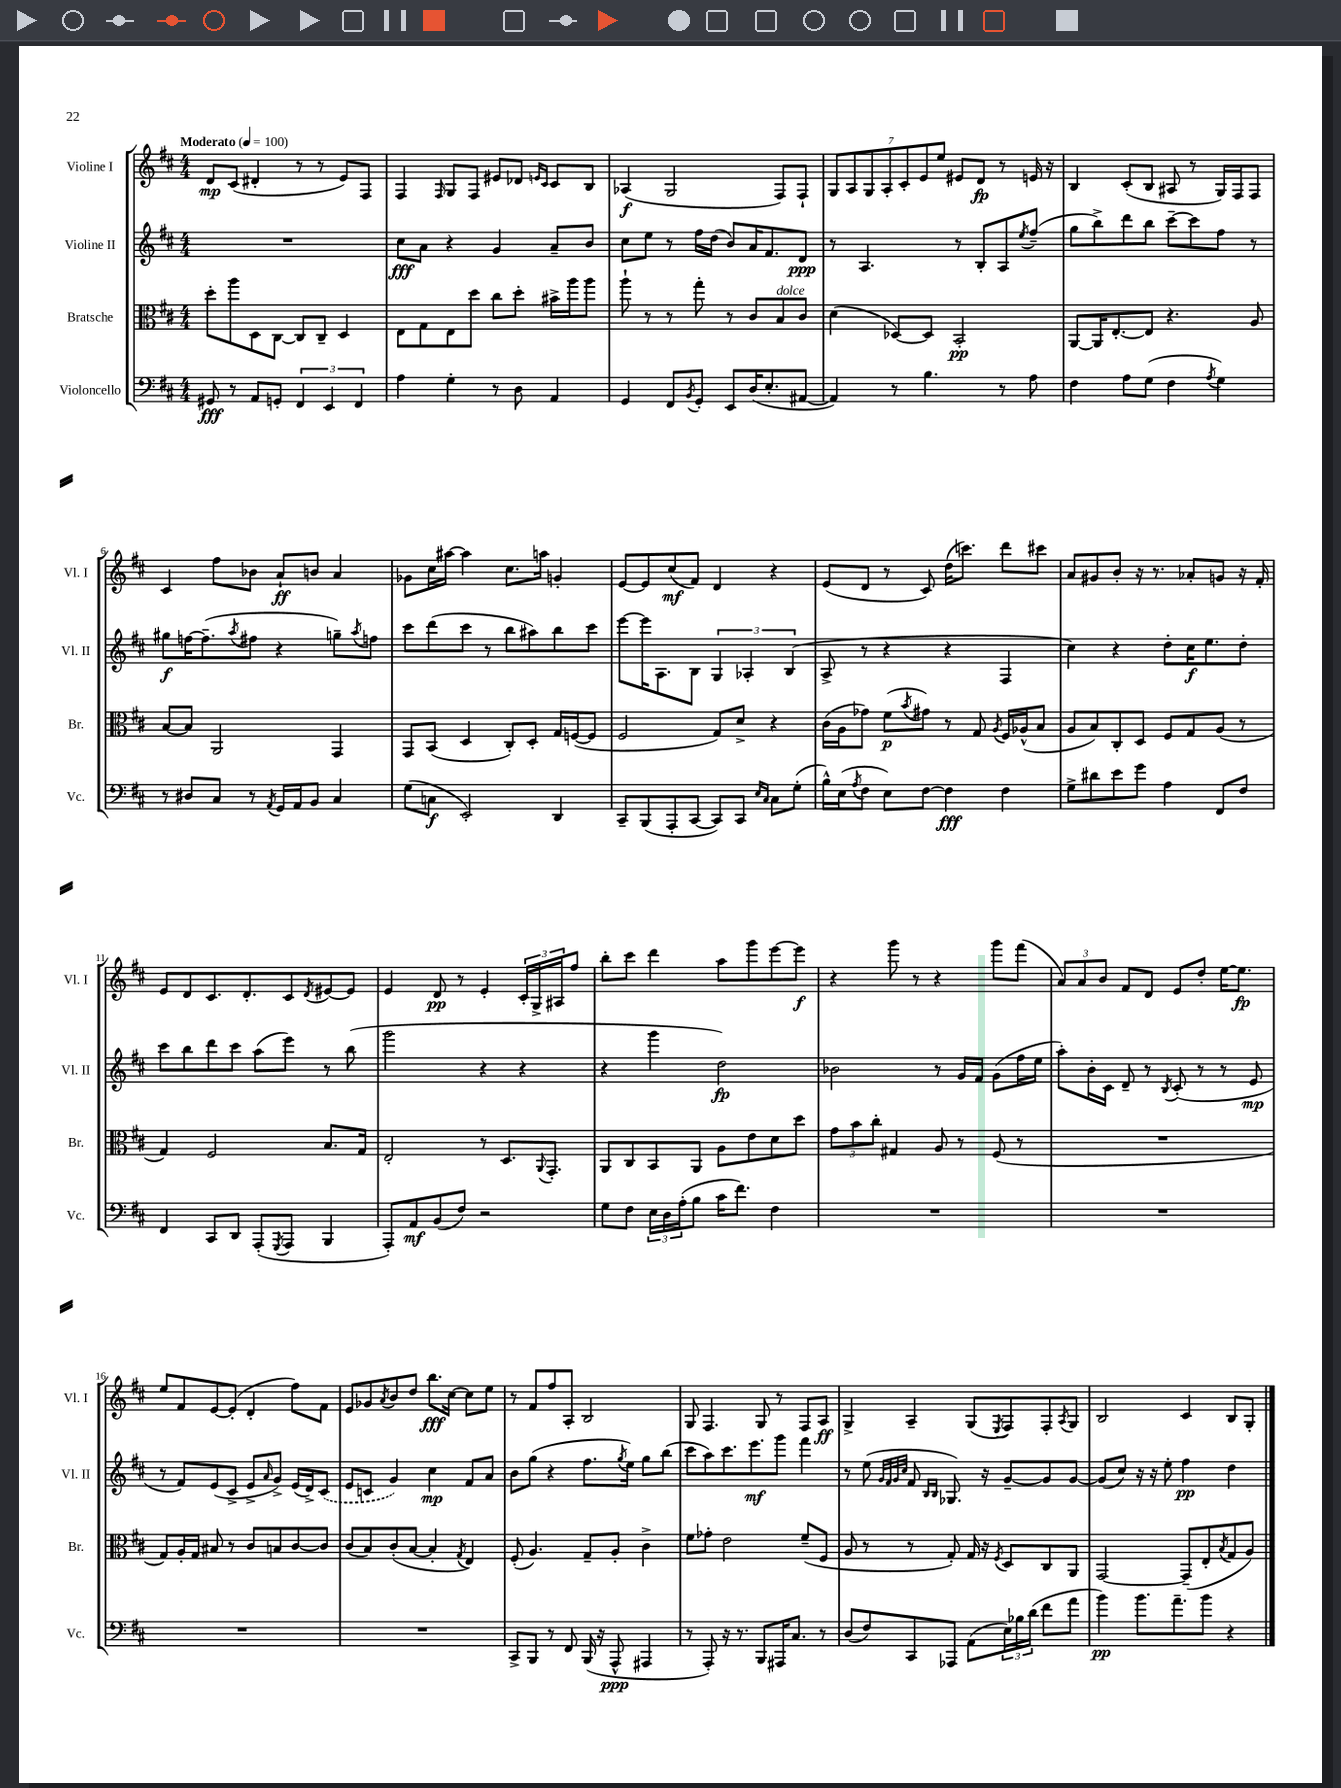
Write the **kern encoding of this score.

**kern	**kern	**kern	**kern
*staff4	*staff3	*staff2	*staff1
*clefF4	*clefC3	*clefG2	*clefG2
*k[f#c#]	*k[f#c#]	*k[f#c#]	*k[f#c#]
*M4/4	*M4/4	*M4/4	*M4/4
*MM100	*MM100	*MM100	*MM100
8GG#	8dd'	1r	8d
8r	8aa	.	(8c#
8AA	8D	.	4d#'
8GG'	[8C#	.	.
6FF#	8C#]	.	8r
.	8C#~	.	8r
6EE	.	.	.
.	4D	.	8e)
6FF#	.	.	.
.	.	.	8F#
=	=	=	=
4A	8E	8cc#	4F#
.	8G	8a	.
.	.	.	16qqF#
4G'	8E	4r	8G
.	8dd	.	8F#
8r	8cc#	4g	8e#
8D	8dd'	.	8d-
.	.	.	16qqe
.	.	.	16qqc#
4AA	16b#^	8a~	8c#
.	16aa	.	.
.	8aa	8b	8B
=	=	=	=
4GG	8aa`	8cc#	(4A-
.	8r	8ee	.
8FF#	8r	8r	2G
8qBB	.	.	.
8GG'	8gg'	16ff#	.
.	.	(16dd	.
8EE	8r	8b)	.
(16D	8c#	16a	.
8.E'	.	8.f#	.
.	8B	.	8F#)
[8AA#	8c#	8d	8F#`
=	=	=	=
4AA#])	(4d	8r	14G
.	.	.	14A
.	.	4.A	.
.	.	.	14G
.	.	.	14A'
8r	[8D-)	.	.
.	.	.	14c#'
.	.	.	14e
4.B	8D-]	.	.
.	.	.	14ee
.	2BB'	8r	8e#
.	.	8B'	8d
8r	.	8A	8r
.	.	8qee	.
8A	.	(8ff#~	16e
.	.	.	16r
=	=	=	=
4F#	[8AA	8gg	4B
.	16AA]	8bb^)	.
.	[8.E'	.	.
8A	.	8ddd	(8c#'
(8G	8E]	8bb	8B
4F#	4.r	[8ccc#~	8A#
.	.	8ccc#]	8r
8qA	.	.	.
4G)	.	8ff#	16G)
.	.	.	16F#
.	8A	8r	8F#
=	=	=	=
8r	[8B	8gg#	4c#
8D#	8B]	[16ff	.
.	.	(8.ff~]	.
8C#	2AA	.	8ff#
.	.	8qaa	.
8r	.	8ff#	8b-
8qAA	.	.	.
16GG	.	4r	8a`
16AA	.	.	.
8BB	.	.	8b
4C#	4GG	8gg~)	4a
.	.	8qaa	.
.	.	8ff	.
=	=	=	=
(8G	8GG	8ccc#	8g-
8C	(8BB	(8ddd	16cc#
.	.	.	[16aa#
2EE')	4D	8ccc#	4aa#]
.	.	8r	.
.	8C#')	8bb	8.cc#
.	8D'	8aa#)	.
.	.	.	16aa
4DD	16G	8bb	4g'
.	([16F	.	.
.	8F]	8ccc#	.
=	=	=	=
8CC#~	2F#	[8eee	[8e
(8BBB	.	16eee]	8e]
.	.	8.A	.
8AAA'	.	.	(8cc#
[8CC#	.	8B	8f#)
8CC#])	8G)	6G	4d
8CC#	8d^	.	.
.	.	6A-'	.
16qqE	.	.	.
16qqC#	.	.	.
8C#	4r	.	4r
.	.	(6B	.
(8G'	.	.	.
=	=	=	=
16B^^)	(16c#	8A^	(8e
(16E	16A	.	.
8qA	.	.	.
8F#	8g-)	8r	8d
8E)	(8f#	4r	8r
.	8qb	.	.
[8F#	8g#)	.	8c#)
4F#]	8r	4r	(16dd
.	.	.	8.ccc)
.	8G	.	.
.	8qA	.	.
4F#	16F#	4F#	8ddd
.	(16A-^^	.	.
.	8B	.	8ccc#
=	=	=	=
8G^	8A	4cc#)	8a
8d#	8B)	.	8g#
8e	8C#'	4r	8b'
8g	8D	.	16r
.	.	.	8.r
4A	8F#	8dd'	.
.	8G	16cc#	8a-'
.	.	8.ee	.
8FF#	(8A	.	8g
8F#	8r	8dd'	16r
.	.	.	16f#'
=	=	=	=
4FF#	4G)	8ccc#	8e
.	.	8bb	8d
8CC#	2F#	8ddd	8.c#
8DD	.	8ccc#	.
.	.	.	8.d'
(8AAA'	.	(8aa	.
8qGGG	.	.	.
8AAA	.	8eee)	8c#
.	.	.	8qd
4BBB	8.B	8r	[8e#
.	.	(8bb	8e#]
.	16G	.	.
=	=	=	=
8AAA')	2E'	2ggg	4e
8AA	.	.	.
(8BB	.	.	8d
8F#)	.	.	8r
2r	8r	4r	4e'
.	8.D	.	.
.	.	4r	24c#'
.	.	.	24G^
.	8qqAA	.	.
.	8.GG'	.	.
.	.	.	24A#
.	.	.	8ff#
=	=	=	=
8G	8AA	4r	8bb'
8F#	8C#	.	8ccc#
24E	8BB	4ggg	4ddd
24D	.	.	.
(24A'	.	.	.
8B	8AA	.	.
16c#	8A	2dd)	8aa
8.f#)	.	.	.
.	8e	.	8ggg
4F#	8d	.	[8eee
.	8dd	.	8eee]
=	=	=	=
1r	12g	2b-	4r
.	12b	.	.
.	12cc#'	.	.
.	4G#	.	8ggg
.	.	.	8r
.	8A	8r	4r
.	8r	16g	.
.	.	16f#	.
.	(8F#	(8g	8ggg
.	8r	16ff#	(8fff#
.	.	16ee	.
=	=	=	=
1r	1r	8aa')	12a)
.	.	.	12a
.	.	16b'	.
.	.	.	12b
.	.	16c#	.
.	.	8d~	8f#
.	.	8r	8d
.	.	8qB	.
.	.	(8c#'	8e
.	.	8r	8dd'
.	.	8r	[16ee
.	.	.	8.ee]
.	.	8e	.
=	=	=	=
1r	8G)	8r	8ee
.	16A'	8f#)	8f#
.	16G	.	.
.	8B#	(8e	[8e
.	8r	8c#^	(8e']
.	8c#	8e^	4d'
.	.	16qqa	.
.	8B	8g^)	.
.	[8c#	(16e	8ff#)
.	.	16d^)	.
.	8c#]	(8c#	8f#
=	=	=	=
1r	(8c#	8e	8e
.	8B)	8c	8g-
.	.	.	8qa
.	(8c#'	4g)	8b
.	[8B	.	8dd
.	4B']	4cc#	8.bb
.	.	.	[16cc#
.	8qG	.	.
.	4E)	8f#	8cc#]
.	.	8a	8ee
=	=	=	=
8CC#^	(8F#'	8b	8r
8BBB	4.A)	(8gg	8f#
8r	.	4r	8ff#
8FF#	.	.	8A'
(16BBB	8G~	8.ff#	2B
16r	.	.	.
8AAA^^	8A'	.	.
.	.	8qgg	.
.	.	16ee)	.
4AAA#	4c#^	8gg	.
.	.	(8bb	.
=	=	=	=
8r	8f#	8ccc#	8G
8AAA')	8g-'	8aa)	4.F#
16r	2e	8.ccc#	.
8.r	.	.	.
.	.	8.eee	.
8BBB	.	.	8G
16AAA#	.	8ggg	8r
8.C#	.	.	.
.	(8f#~	4fff#	8F#
8r	8F#	.	8A
=	=	=	=
(8D	8A	8r	4G^
8F#)	8r	(8ee	.
.	.	32qqg	.
.	.	32qqf#	.
.	.	32qqg	.
.	.	32qqcc#	.
8CC#	8r	8f#	4A~
.	.	16qqB	.
.	.	16qqB	.
8AAA-	8G')	8.G-)	.
(8AA	16G	.	(8G
.	16r	16r	.
.	8qF#	.	8qE
24E)	8D	[8g~	8F#)
24B-	.	.	.
(24d	.	.	.
8f#	8C#	8g]	8F#'
.	.	.	8qA
8a	8AA	[8g	8G
=	=	=	=
4b)	[2GG	(8g]	2B
.	.	8cc#)	.
8.b	.	16r	.
.	.	16r	.
.	.	8ee'	.
8.a~	.	.	.
.	(8GG~]	4ff#	4c#
8b	8E'	.	.
.	8qB	.	.
4r	8G	4dd	8B
.	8A)	.	8G'
==	==	==	==
*-	*-	*-	*-
